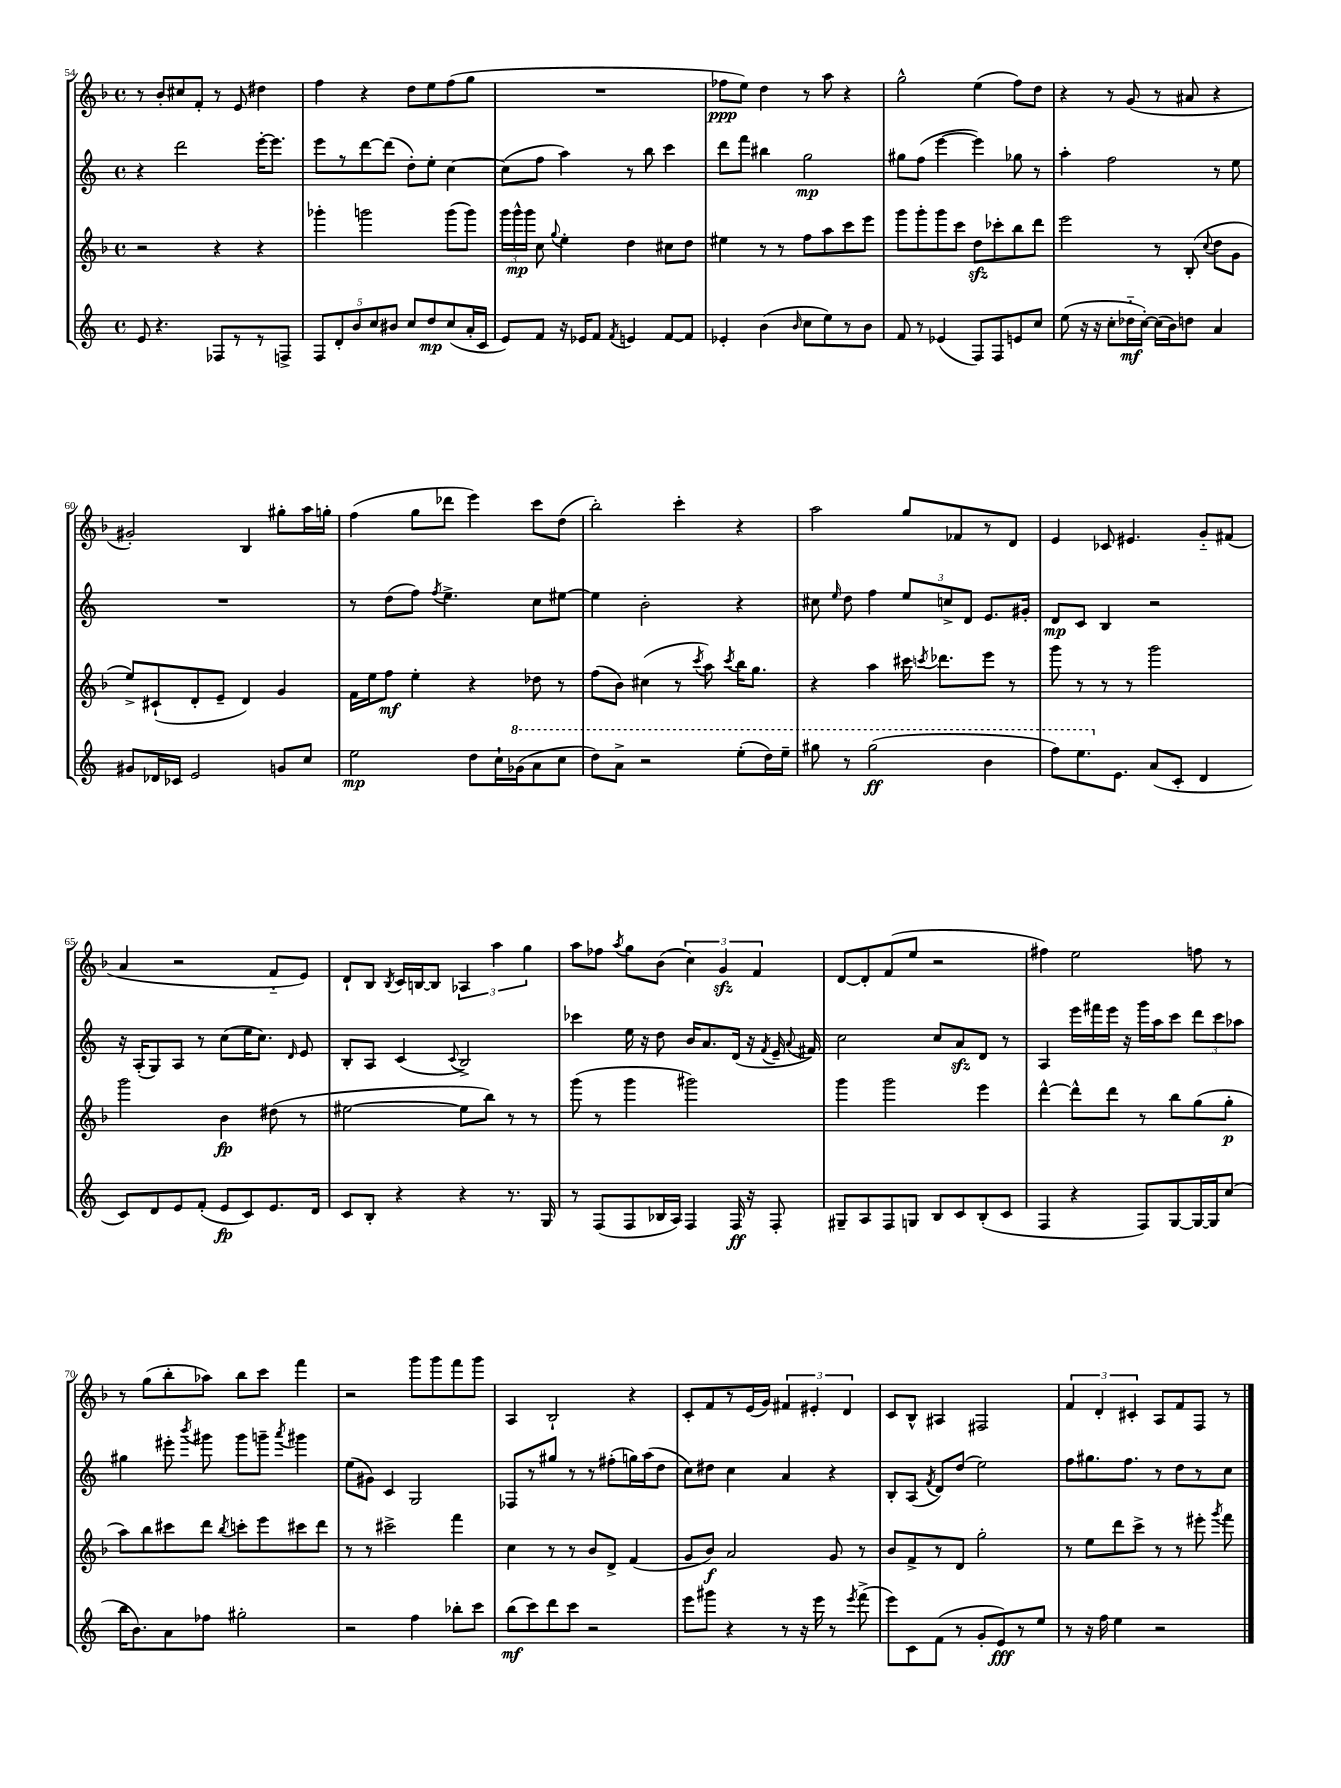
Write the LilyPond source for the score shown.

<<
\new StaffGroup <<
\new Staff = "s0" {
    \clef treble \key f \major \defaultTimeSignature \time 4/4
    \autoBeamOff r8 bes'8[-. cis''8 f'8]-. r8 e'8 dis''4 |
    f''4 r4 d''8[ e''8 f''8( g''8] |
    R1 |
    fes''8[\ppp e''8]) d''4 r8 a''8 r4 |
    g''2-^ e''4( f''8[) d''8] |
    r4 r8 g'8( r8 ais'8 r4 |
    gis'2-.) bes4 gis''8[-. a''16 g''16]-. |
    f''4( g''8[ des'''8] e'''4) c'''8[ d''8]( |
    bes''2-.) c'''4-. r4 |
    a''2 g''8[ fes'8 r8 d'8] |
    e'4 ces'8 eis'4. g'8[-_ fis'8]( |
    a'4 r2 f'8[-_ e'8]) |
    d'8[-! bes8] \acciaccatura { bes8 } c'16[ b16~ b8] \tuplet 3/2 { aes4 a''4 g''4 } |
    a''8[ fes''8] \acciaccatura { a''8 } g''8[ bes'8]( \tuplet 3/2 { c''4) g'4\sfz f'4 } |
    d'8[~ d'8-. f'8( e''8] r2 |
    fis''4) e''2 f''8 r8 |
    r8 g''8[( bes''8-. aes''8]) bes''8[ c'''8] f'''4 |
    r2 g'''8[ g'''8 f'''8 g'''8] |
    a4 bes2-! r4 |
    c'8[-. f'8 r8 e'16( g'16]) \tuplet 3/2 { fis'4 eis'4-. d'4 } |
    c'8[ bes8]-^ ais4 fis2 |
    \tuplet 3/2 { f'4 d'4-. cis'4-. } a8[ f'8 f8] r8 \bar "|." |
}
\new Staff = "s1" {
    \clef treble \key c \major \defaultTimeSignature \time 4/4
    \autoBeamOff r4 d'''2 e'''16[~-. e'''8.] |
    e'''8[ r8 d'''8~ d'''8]( d''8[-.) e''8]-. c''4~ |
    c''8[( f''8] a''4) r8 b''8 c'''4 |
    d'''8[ f'''8] bis''4 g''2\mp |
    gis''8[ f''8]( e'''4~ e'''4) ges''8 r8 |
    a''4-. f''2 r8 e''8 |
    R1 |
    r8 d''8[( f''8]) \acciaccatura { f''8 } e''4.-> c''8[ eis''8]~ |
    eis''4 b'2-. r4 |
    cis''8 \grace { e''16 } d''8 f''4 \tuplet 3/2 { e''8[ c''8-> d'8] } e'8.[ gis'16]-. |
    d'8[\mp c'8] b4 r2 |
    r16 a16[-.( g8) a8] r8 c''8[( e''16 c''8.]) \grace { d'16 } e'8 |
    b8[-. a8] c'4( \appoggiatura { c'8 } b2->) |
    ces'''4 e''16 r16 d''8 b'16[ a'8. d'16]( r16 \acciaccatura { f'8 } e'16-- \appoggiatura { a'8 } fis'16) |
    c''2 c''8[ a'8\sfz d'8] r8 |
    a4 e'''16[ fis'''16 e'''16] r16 g'''16[ a''16 c'''8] \tuplet 3/2 { d'''8[ c'''8 aes''8] } |
    gis''4 eis'''8-. \acciaccatura { b'''8 } gis'''8 gis'''8[ g'''8]-- \acciaccatura { a'''8 } gis'''4 |
    e''8[( gis'8]) c'4 g2 |
    fes8[ r8 gis''8] r8 r8 fis''8[-.( g''16) a''16( d''8] |
    c''8[) dis''8] c''4 a'4 r4 |
    b8[-. a8]( \acciaccatura { f'8 } d'8[) d''8]( e''2) |
    f''8[ gis''8. f''8.] r8 d''8[ r8 c''8] \bar "|." |
}
\new Staff = "s2" {
    \clef treble \key f \major \defaultTimeSignature \time 4/4
    \autoBeamOff r2 r4 r4 |
    ges'''4-. g'''2 g'''8[( g'''8]) |
    \tuplet 3/2 { g'''16[ g'''16-^\mp g'''16] } c''8 \appoggiatura { g''8 } e''4-. d''4 cis''8[ d''8] |
    eis''4 r8 r8 f''8[ a''8 c'''8 e'''8] |
    g'''8[ g'''8-. g'''8 c'''8] d''8[\sfz ces'''8-. bes''8 d'''8] |
    e'''2 r8 bes8-.( \appoggiatura { c''8 } d''8[ g'8] |
    e''8[->) cis'8-!( d'8-. e'8]-- d'4) g'4 |
    f'16[ e''16 f''8]\mf e''4-. r4 des''8 r8 |
    f''8[( bes'8]) cis''4( r8 \acciaccatura { c'''8 } a''8) \acciaccatura { c'''8 } bes''16[ g''8.] |
    r4 a''4 cis'''16 \acciaccatura { c'''8 } des'''8.[ e'''8] r8 |
    g'''8 r8 r8 r8 g'''2 |
    g'''2 bes'4\fp dis''8( r8 |
    eis''2~ eis''8[ bes''8]) r8 r8 |
    g'''8( r8 g'''4 gis'''2) |
    g'''4 g'''2 e'''4 |
    d'''4~-^ d'''8[-^ d'''8] r8 bes''8[ g''8( g''8]-.\p |
    a''8[) bes''8 cis'''8 d'''8] \acciaccatura { bes''8 } c'''8[-. e'''8 cis'''8 d'''8] |
    r8 r8 cis'''2-> f'''4 |
    c''4 r8 r8 bes'8[ d'8]-> f'4( |
    g'8[ bes'8]\f) a'2 g'8 r8 |
    bes'8[ f'8-> r8 d'8] g''2-. |
    r8 e''8[ d'''8 c'''8]-> r8 r8 eis'''8-. \acciaccatura { g'''8 } f'''8 \bar "|." |
}
\new Staff = "s3" {
    \clef treble \key c \major \defaultTimeSignature \time 4/4
    \autoBeamOff e'8 r4. fes8[ r8 r8 f8]-> |
    \tuplet 5/4 { f8[ d'8-. b'8 c''8 bis'8] } c''8[ d''8\mp c''8( a'16-. c'16] |
    e'8[) f'8] r16 ees'16[ f'8] \acciaccatura { f'8 } e'4 f'8[~ f'8] |
    ees'4-. b'4( \grace { b'16 } c''8[ e''8) r8 b'8] |
    f'8 r8 ees'4( f8[) f8 e'8 c''8] |
    e''8( r16 r16 c''8[-. des''16-_\mf c''16]~-.) c''16[( b'16) d''8] a'4 |
    gis'8[ des'16 ces'16] e'2 g'8[ c''8] |
    e''2\mp d''8[ c''16-! \ottava #1 ges''16( a''8 c'''8] |
    d'''8[) a''8]-> r2 e'''8[-.( d'''16) e'''16]-- |
    gis'''8 r8 gis'''2\ff( b''4 |
    f'''8[) e'''8. \ottava #0 e'8.] a'8[( c'8]-. d'4 |
    c'8[) d'8 e'8 f'8]-.( e'8[\fp c'8) e'8. d'16] |
    c'8[ b8]-. r4 r4 r8. g16 |
    r8 f8[( f8 bes16 a16]) f4 f16\ff r16 f8-. |
    gis8[-- a8 f8 g8] b8[ c'8 b8-.( c'8] |
    f4 r4 f8[) g8~ g16~ g16 c''8]( |
    b''16[ b'8.) a'8 fes''8] gis''2-. |
    r2 f''4 bes''8[-. c'''8] |
    b''8[\mf( c'''8) d'''8 c'''8] r2 |
    e'''8[ gis'''8] r4 r8 r16 e'''16 r8 \acciaccatura { e'''8 } f'''8->( |
    e'''8[) c'8 f'8]( r8 g'8[-. e'8\fff) r8 e''8] |
    r8 r16 f''16 e''4 r2 \bar "|." |
}
>>
>>
\layout { \context { \Score currentBarNumber = #54 } }
